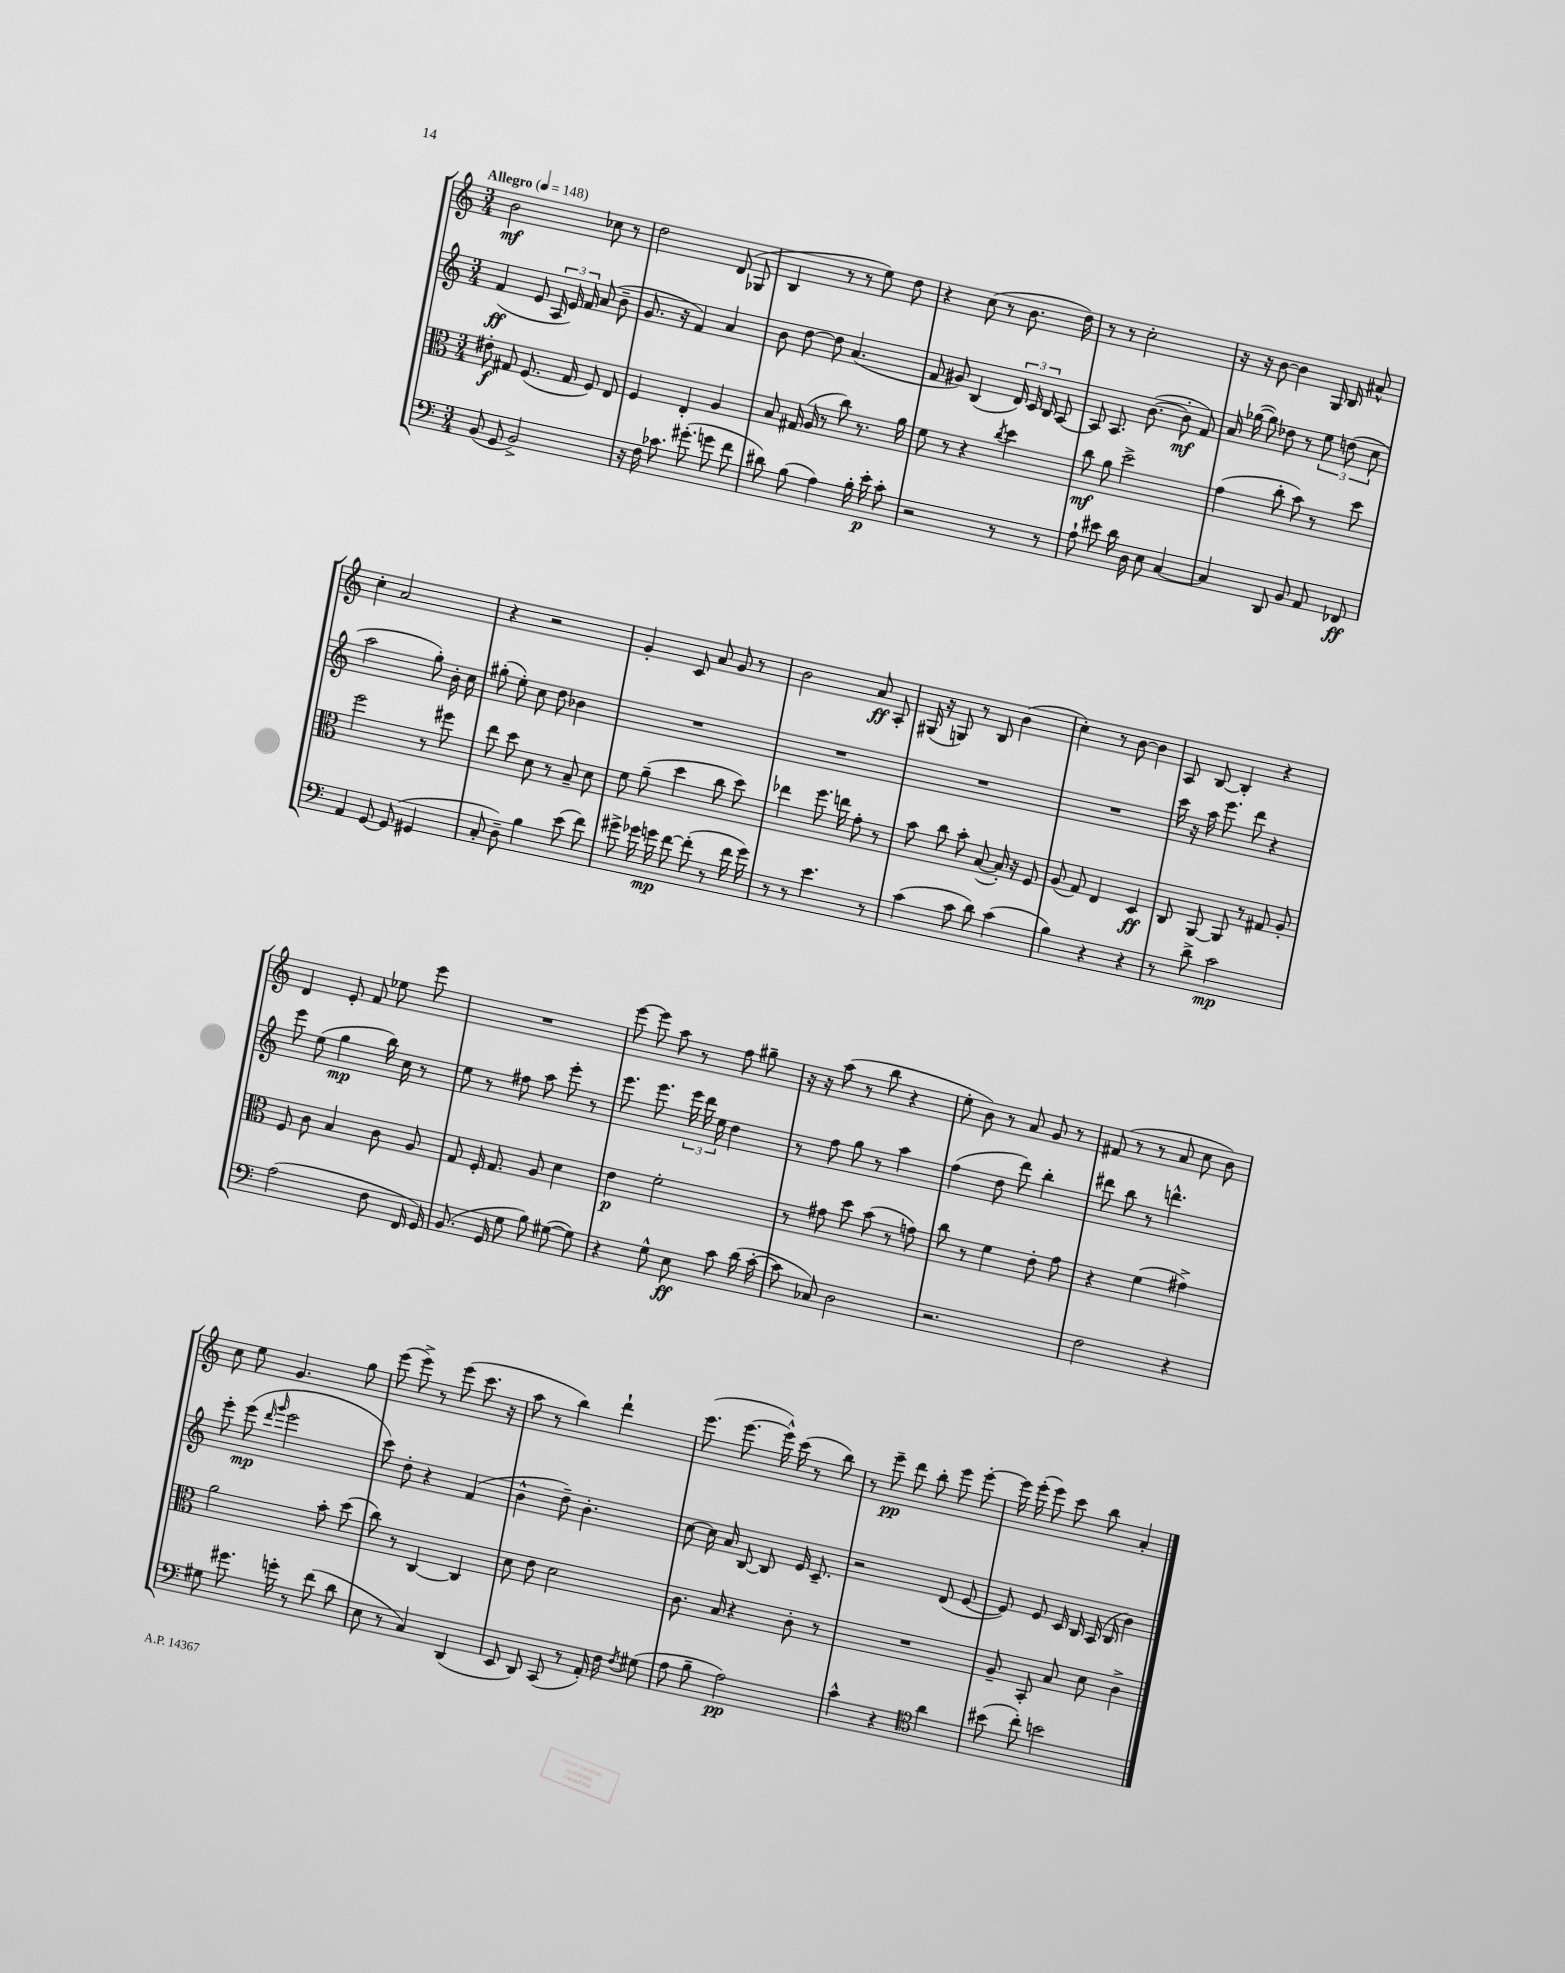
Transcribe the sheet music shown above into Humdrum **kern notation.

**kern	**dynam	**kern	**dynam	**kern	**dynam	**kern	**dynam
*part4	*part4	*part3	*part3	*part2	*part2	*part1	*part1
*staff4	*staff4	*staff3	*staff3	*staff2	*staff2	*staff1	*staff1
*clefF4	*	*clefC3	*	*clefG2	*	*clefG2	*
*k[]	*	*k[]	*	*k[]	*	*k[]	*
*M3/4	*	*M3/4	*	*M3/4	*	*M3/4	*
*MM148	*	*MM148	*	*MM148	*	*MM148	*
=1	=1	=1	=1	=1	=1	=1	=1
!	!	!	!	!	!	!LO:TX:a:B:t=Allegro	!
(8BB/	.	8e#X'\	f	(4f/	ff	2b\	mf
8GG/	.	8G#X/	.	.	.	.	.
2BB^/)	.	(8.F/	.	8e/	.	.	.
.	.	.	.	24A/	.	.	.
.	.	.	.	24e/)	.	.	.
.	.	16G#/	.	.	.	.	.
.	.	.	.	24f/	.	.	.
.	.	8F/)	.	(8a/	.	8cc-X\	.
.	.	8E/	.	8b~\	.	8r	.
=2	=2	=2	=2	=2	=2	=2	=2
16r	.	4F/	.	8.g/	.	2dd\	.
16F\	.	.	.	.	.	.	.
8.c-X\	.	.	.	.	.	.	.
.	.	.	.	16r	.	.	.
.	.	4E'/	.	4f/)	.	.	.
(8.g#X'\	.	.	.	.	.	.	.
8gn\	.	4A/	.	4a/	.	(8d/	.
8f\	.	.	.	.	.	8G-X/	.
=3	=3	=3	=3	=3	=3	=3	=3
8d#X\)	.	8B/	.	8b\	.	4B/	.
(8B\	.	(16G#X/	.	[8dd\	.	.	.
.	.	16A/	.	.	.	.	.
4A\)	.	8r	.	8dd\]	.	8r	.
.	.	8cc\)	.	(4.a/	.	8r	.
16B'\	.	8.r	.	.	.	8ee\)	.
16e'\	p	.	.	.	.	.	.
8c'\	.	.	.	.	.	8dd\	.
.	.	16a\	.	.	.	.	.
=4	=4	=4	=4	=4	=4	=4	=4
2r	.	8f\	.	8f/	.	4r	.
.	.	8r	.	8g#X/)	.	.	.
.	.	4r	.	(4B/	.	(8cc\	.
.	.	.	.	.	.	8r	.
.	.	8qcc/	.	.	.	.	.
8r	.	4dd\	.	24d/)	.	8.b\	.
.	.	.	.	24c/	.	.	.
.	.	.	.	24B/	.	.	.
8r	.	.	.	[8A/	.	.	.
.	.	.	.	.	.	16dd\)	.
=5	=5	=5	=5	=5	=5	=5	=5
8A`\	.	8cc\	mf	8A/]	.	8r	.
8e#X\	.	8a\	.	8.A/	.	8r	.
16d\	.	2dd^\	.	.	.	2cc'\	.
16D\	.	.	.	([8.b\	.	.	.
8E\	.	.	.	.	.	.	.
[4C/	.	.	.	8b'\]	mf	.	.
.	.	.	.	8f/)	.	.	.
=6	=6	=6	=6	=6	=6	=6	=6
4C/]	.	(4g\	.	16a/	.	16r	.
.	.	.	.	([16gg-X\	.	16r	.
.	.	.	.	8gg-\])	.	[8b\	.
8DD/	.	8cc'\	.	8dd-X\	.	4b\]	.
8BB/	.	8b\)	.	8r	.	.	.
8AA/	.	8r	.	12ee\	.	16G/	.
.	.	.	.	.	.	16B/	.
.	.	.	.	(12ddn\	.	.	.
8FF-X/	ff	8dd\	.	.	.	8a#X^^/	.
.	.	.	.	12cc\	.	.	.
!!LO:LB:g=z
=7	=7	=7	=7	=7	=7	=7	=7
4AA/	.	2ff\	.	2aa\	.	4cc'\	.
[8GG/	.	.	.	.	.	2a/	.
(8GG/]	.	.	.	.	.	.	.
4GG#X/	.	8r	.	8gg'\)	.	.	.
.	.	8ff#X\	.	16b'\	.	.	.
.	.	.	.	16cc\	.	.	.
=8	=8	=8	=8	=8	=8	=8	=8
8C'/	.	8ee\	.	(8gg#X'\	.	4r	.
8D~\)	.	8dd\	.	8ee'\)	.	.	.
4B\	.	8d\	.	8cc\	.	2r	.
.	.	8r	.	8dd\	.	.	.
(8e\	.	8B~/	.	4b-X\	.	.	.
8f\)	.	8d\	.	.	.	.	.
=9	=9	=9	=9	=9	=9	=9	=9
8g#X^\	.	8f\	.	2.r	.	4g'/	.
16g-X\	.	(8a~\	.	.	.	.	.
16gn\	mp	.	.	.	.	.	.
[8f\	.	4dd\	.	.	.	8c/	.
(8f'\]	.	.	.	.	.	8a/	.
8r	.	8cc\	.	.	.	8g/	.
16f\	.	8dd\)	.	.	.	8r	.
16g\)	.	.	.	.	.	.	.
=10	=10	=10	=10	=10	=10	=10	=10
8r	.	4ee-X\	.	2.r	.	2b\	.
8r	.	.	.	.	.	.	.
4.e\	.	8.ff\	.	.	.	.	.
.	.	16een\	.	.	.	.	.
.	.	8g'\	.	.	.	8a/	ff
8r	.	8r	.	.	.	8A'/	.
=11	=11	=11	=11	=11	=11	=11	=11
(4c\	.	8b\	.	2.r	.	(16G#X/	.
.	.	.	.	.	.	16r	.
.	.	8cc\	.	.	.	8Gn/)	.
8c\	.	8b'\	.	.	.	8r	.
8d\)	.	([8B/	.	.	.	8B/	.
(4c\	.	16B'/])	.	.	.	(4b\	.
.	.	16r	.	.	.	.	.
.	.	8F/	.	.	.	.	.
=12	=12	=12	=12	=12	=12	=12	=12
4B\)	.	(8A/	.	2.r	.	4cc'\)	.
.	.	8G/)	.	.	.	.	.
4r	.	4E/	.	.	.	8r	.
.	.	.	.	.	.	[8b\	.
4r	.	4D/	ff	.	.	4b\]	.
=13	=13	=13	=13	=13	=13	=13	=13
8r	.	8C/	.	16ccc\	.	8A/	.
.	.	.	.	16r	.	.	.
8d^\	.	[8AA/	.	16aa\	.	[8B/	.
.	.	.	.	8.eee\	.	.	.
2c\	mp	8AA/]	.	.	.	4B'/]	.
.	.	8r	.	8ddd\	.	.	.
.	.	8G#X/	.	4r	.	4r	.
.	.	8A'/	.	.	.	.	.
!!LO:LB:g=z
=14	=14	=14	=14	=14	=14	=14	=14
(2A\	.	8F/	.	8eee\	.	4d/	.
.	.	8c\	.	(8ee\	.	.	.
.	.	4B/	.	4gg\	mp	8e'/	.
.	.	.	.	.	.	8f/	.
8F\	.	8c\	.	16bb\)	.	8ee-X\	.
.	.	.	.	16cc\	.	.	.
16FF/	.	8A/	.	8r	.	8eee\	.
16GG/)	.	.	.	.	.	.	.
=15	=15	=15	=15	=15	=15	=15	=15
(8.BB/	.	8G/	.	8ee\	.	2.r	.
.	.	16F'/	.	8r	.	.	.
16GG/	.	8.G/	.	.	.	.	.
8G\	.	.	.	8ff#X\	.	.	.
8B\)	.	8A/	.	8aa\	.	.	.
([8G#X\	.	4d\	.	8eee'\	.	.	.
8G#\])	.	.	.	8r	.	.	.
=16	=16	=16	=16	=16	=16	=16	=16
4r	.	4e\	p	8.eee\	.	[8eee\	.
.	.	.	.	.	.	8eee\]	.
.	.	.	.	8.eee\	.	.	.
8G^^\	.	2f'\	.	.	.	8aa\	.
8E\	ff	.	.	24eee\	.	8r	.
.	.	.	.	24ddd\	.	.	.
.	.	.	.	24ee\	.	.	.
8c\	.	.	.	4dd\	.	8ff\	.
(16d\	.	.	.	.	.	8gg#X~\	.
[16c'\	.	.	.	.	.	.	.
=17	=17	=17	=17	=17	=17	=17	=17
8c\]	.	8r	.	8r	.	16r	.
.	.	.	.	.	.	16r	.
8C-X/)	.	8g#X\	.	8ff\	.	(8aa\	.
2D\	.	8dd\	.	8gg\	.	8r	.
.	.	(8b\	.	8r	.	8bb\	.
.	.	8r	.	4aa\	.	4r	.
.	.	8gn\)	.	.	.	.	.
=18	=18	=18	=18	=18	=18	=18	=18
2.r	.	8cc\	.	(4ff\	.	8ee'\	.
.	.	8r	.	.	.	8b\)	.
.	.	4f\	.	8dd\	.	8r	.
.	.	.	.	8ddd\)	.	8a/	.
.	.	8e'\	.	4bb'\	.	8g/	.
.	.	8g\	.	.	.	8r	.
=19	=19	=19	=19	=19	=19	=19	=19
2F\	.	4r	.	8ddd#X\	.	(8f#X/	.
.	.	.	.	8bb\	.	8r	.
.	.	(4f\	.	8r	.	8r	.
.	.	.	.	4.dddn^^\	.	8a/	.
4r	.	4g#X^\)	.	.	.	8cc\	.
.	.	.	.	.	.	8b\)	.
!!LO:LB:g=z
=20	=20	=20	=20	=20	=20	=20	=20
8G#X\	.	2a\	.	8eee'\	.	8cc\	.
8.g#X\	.	.	.	(8eee\	mp	8ee\	.
.	.	.	.	16qqddd/	.	.	.
.	.	.	.	16qqggg/	.	.	.
.	.	.	.	2eee\	.	4.g/	.
16gn'\	.	.	.	.	.	.	.
8r	.	.	.	.	.	.	.
(8f\	.	8b'\	.	.	.	.	.
8d\	.	(8dd\	.	.	.	8gg\	.
=21	=21	=21	=21	=21	=21	=21	=21
8E\	.	8cc\)	.	8ccc\)	.	(8eee\	.
8r	.	8r	.	8dd'\	.	8eee^\)	.
4C/)	.	[4C/	.	4r	.	8r	.
.	.	.	.	.	.	(8eee\	.
(4DD/	.	4C/]	.	(4f/	.	8.ccc\	.
.	.	.	.	.	.	16r	.
=22	=22	=22	=22	=22	=22	=22	=22
8EE/	.	8d\	.	4b^^\	.	8aa\	.
8DD/)	.	8e\	.	.	.	8r	.
(8CC/	.	2d\	.	8dd~\)	.	4bb\)	.
8r	.	.	.	4.b'\	.	.	.
16AA'/)	.	.	.	.	.	4ddd`\	.
16F\	.	.	.	.	.	.	.
8qF/	.	.	.	.	.	.	.
(8G#X\	.	.	.	.	.	.	.
=23	=23	=23	=23	=23	=23	=23	=23
8A\	.	8.c\	.	[8cc\	.	(8.eee\	.
8B~\	.	.	.	16cc\]	.	.	.
.	.	16B/	.	16a/	.	[8.eee\	.
2A\)	pp	4r	.	[8B/	.	.	.
.	.	.	.	8B/]	.	16eee^^\])	.
.	.	.	.	.	.	(16ccc\	.
.	.	8c'\	.	16e/	.	8r	.
.	.	.	.	8.c~/	.	.	.
.	.	8r	.	.	.	8bb\)	.
=24	=24	=24	=24	=24	=24	=24	=24
4c^^\	.	2.r	.	2r	.	8r	.
.	.	.	.	.	.	8eee~\	pp
4r	.	.	.	.	.	8ddd\	.
.	.	.	.	.	.	8bb'\	.
*clefC4	*	*	*	*	*	*	*
4a\	.	.	.	(8d/	.	8eee\	.
.	.	.	.	[8e/	.	[8eee'\	.
=25	=25	=25	=25	=25	=25	=25	=25
(8b#X\	.	8A~/	.	8e/])	.	16eee\]	.
.	.	.	.	.	.	(16eee'\	.
8cc'\)	.	8BB'/	.	8e/	.	8eee\)	.
2bn\	.	8B/	.	16c/	.	8ccc\	.
.	.	.	.	16B/	.	.	.
.	.	8d\	.	(16A/	.	8bb\	.
.	.	.	.	16B/	.	.	.
.	.	4c^\	.	4b\)	.	4a'/	.
==	==	==	==	==	==	==	==
*-	*-	*-	*-	*-	*-	*-	*-
